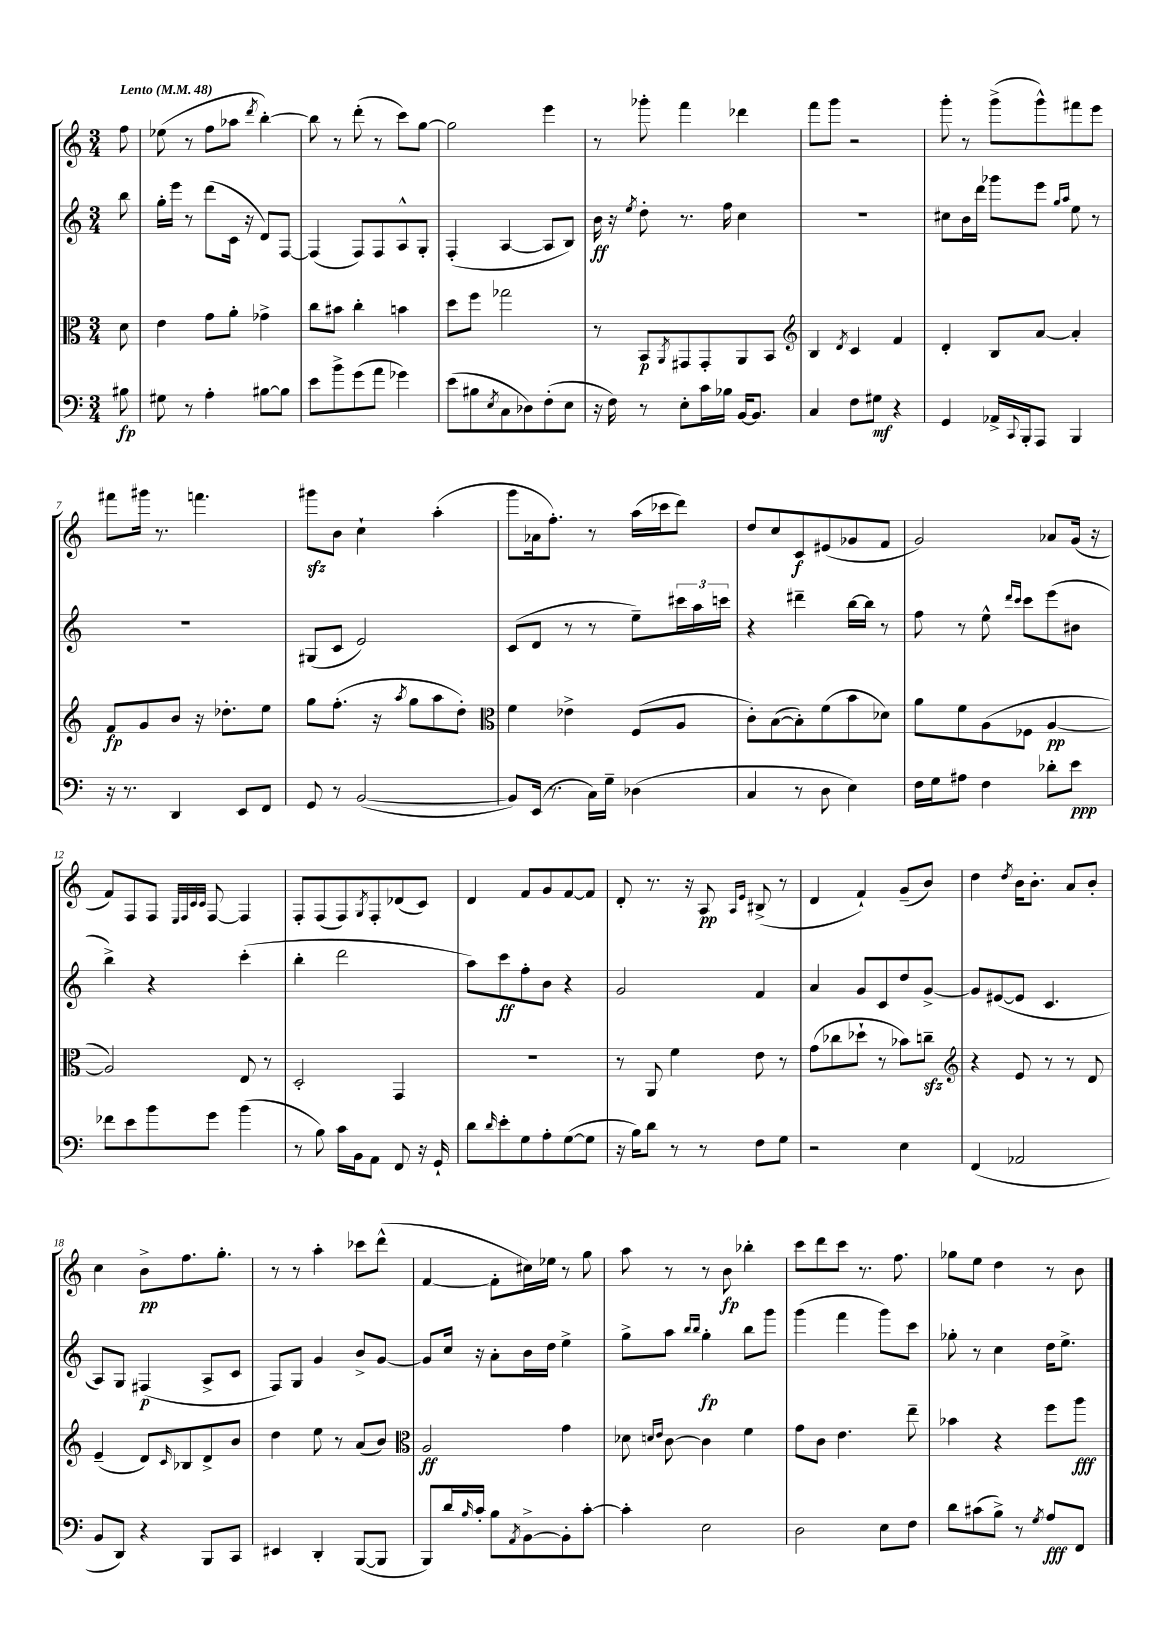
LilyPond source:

<<
\new StaffGroup <<
\new Staff = "s0" {
    \clef treble \key c \major \numericTimeSignature \time 3/4 \partial 8 \tempo "Lento" 4 = 48
    f''8 |
    ees''8( r8 f''8 aes''8 \acciaccatura { d'''8 } b''4~-.) |
    b''8 r8 d'''8-.( r8 c'''8) g''8~ |
    g''2 e'''4 |
    r8 ges'''8-. f'''4 des'''4 |
    f'''8 g'''8 r2 |
    g'''8-. r8 g'''8->( g'''8-^) fis'''8 e'''8 |
    fis'''8 gis'''16 r8. f'''4. |
    gis'''8\sfz b'8 c''4-! a''4-.( |
    g'''8 aes'16 f''8.-.) r8 a''16( ces'''16 d'''8) |
    d''8 c''8 c'8\f eis'8( ges'8 f'8 |
    g'2) aes'8 g'16( r16 |
    f'8) f8 f8 \grace { e32 f32 c'32 c'32 } f8~ f4 |
    f8-. f8( f8) \acciaccatura { g8 } f8-. des'8( c'8) |
    d'4 f'8 g'8 f'8~ f'8 |
    d'8-. r8. r16 a8\pp \grace { a16 e'16 } bis8->( r8 |
    d'4 f'4-!) g'8--( b'8) |
    d''4 \acciaccatura { d''8 } b'16 b'8.-. a'8 b'8-. |
    c''4 b'8->\pp f''8. g''8.-. |
    r8 r8 a''4-. ces'''8 d'''8-^( |
    f'4~ f'8-. cis''16) ees''16 r8 g''8 |
    a''8 r8 r8 b'8\fp bes''4-. |
    c'''8 d'''8 c'''8 r8. f''8. |
    ges''8 e''8 d''4 r8 b'8 \bar "|." |
}
\new Staff = "s1" {
    \clef treble \key c \major \numericTimeSignature \time 3/4 \partial 8
    b''8 |
    g''16-. e'''16 r8 d'''8( c'16 r16 d'8) f8~ |
    f4( f8) f8 a8-^ g8-. |
    f4-.( a4~ a8 b8) |
    b'16\ff r16 \acciaccatura { e''8 } d''8-. r8. f''16 c''4 |
    R2. |
    cis''8 b'16 d'''16 ges'''8 e'''8 \grace { g''16 a''16 } e''8 r8 |
    R2. |
    gis8( c'8 e'2) |
    c'8( d'8 r8 r8 e''8--) \tuplet 3/2 { cis'''16 a''16 c'''16 } |
    r4 dis'''4-- b''16~ b''16 r8 |
    f''8 r8 e''8-^ \grace { d'''16 c'''16 } c'''8 e'''8( bis'8 |
    b''4->) r4 c'''4-.( |
    b''4-. d'''2 |
    a''8) c'''8\ff f''8-. b'8 r4 |
    g'2 f'4 |
    a'4 g'8 c'8 d''8 g'8~-> |
    g'8 eis'8~( eis'8 c'4. |
    a8) g8 fis4\p( a8-> c'8 |
    f8) g8 g'4 b'8-> g'8~ |
    g'8 c''16 r16 a'8-. b'16 d''16 e''4-> |
    g''8-> a''8 \grace { b''16 b''16 } g''4-.\fp b''8 g'''8 |
    g'''4( f'''4 g'''8) c'''8 |
    ges''8-. r8 c''4 d''16 e''8.-> \bar "|." |
}
\new Staff = "s2" {
    \clef alto \key c \major \numericTimeSignature \time 3/4 \partial 8
    d'8 |
    e'4 g'8 a'8-. ges'4-> |
    c''8 bis'8 c''4-. b'4 |
    d''8 f''8 ges''2 |
    r8 b,8\p \acciaccatura { a,8 } gis,8 gis,8-. a,8 b,8 |
    \clef treble b4 \acciaccatura { d'8 } c'4 f'4 |
    d'4-. b8 a'8~ a'4-. |
    f'8\fp g'8 b'8 r16 des''8.-. e''8 |
    g''8 f''8.-.( r16 \acciaccatura { a''8 } g''8 a''8 d''8-.) |
    \clef alto f'4 ees'4-> f8( a8 |
    c'8-.) b8~( b8-.) f'8( b'8 des'8) |
    a'8 f'8 a8( fes8 a4~\pp |
    a2) e8 r8 |
    d2-. g,4 |
    R2. |
    r8 a,8 f'4 e'8 r8 |
    g'8( ces''8 des''8-! r8 bes'8) c''8--\sfz |
    \clef treble r4 e'8 r8 r8 d'8 |
    e'4--( d'8) \grace { c'16 } bes8 d'8-> b'8 |
    d''4 e''8 r8 a'8( b'8) |
    \clef alto a2\ff g'4 |
    des'8 \grace { d'16 e'16 } c'8~ c'4 f'4 |
    g'8 c'8 e'4. e''8-- |
    bes'4 r4 f''8 a''8\fff \bar "|." |
}
\new Staff = "s3" {
    \clef bass \key c \major \numericTimeSignature \time 3/4 \partial 8
    bis8\fp |
    gis8 r8 a4-. bis8~ bis8 |
    e'8 b'8-> g'8( a'8 ges'4) |
    e'8( bis8 \acciaccatura { e8 } c8 des8) f8-.( e8 |
    r16 f16) r8 e8-. c'16 bes16 b,16~ b,8. |
    c4 f8 gis8\mf r4 |
    g,4 aes,16-> \appoggiatura { c,8 } b,,16-. a,,8 b,,4 |
    r16 r8. d,4 e,8 f,8 |
    g,8 r8 b,2~( |
    b,8) e,16( r8. c16) g16-- des4( |
    c4 r8 d8 e4) |
    f16 g16 ais8 f4 des'8-. e'8\ppp |
    fes'8 e'8 b'8 g'8 b'4( |
    r8 b8) c'16 b,16 a,8 f,8 r16 g,16-! |
    d'8 \grace { d'16 } e'8-. g8 a8-. g8~( g8 |
    r16 b16) d'8 r8 r8 f8 g8 |
    r2 e4 |
    f,4( aes,2 |
    b,8 d,8) r4 b,,8 c,8 |
    eis,4 d,4-. b,,8~( b,,8 |
    b,,8) d'16 \grace { b16 } c'16-. b8 \acciaccatura { a,8 } b,8~-> b,8-. c'8~-. |
    c'4-. e2 |
    d2 e8 f8 |
    d'8 cis'8( b8->) r8 \acciaccatura { g8 } a8\fff f,8 \bar "|." |
}
>>
>>
